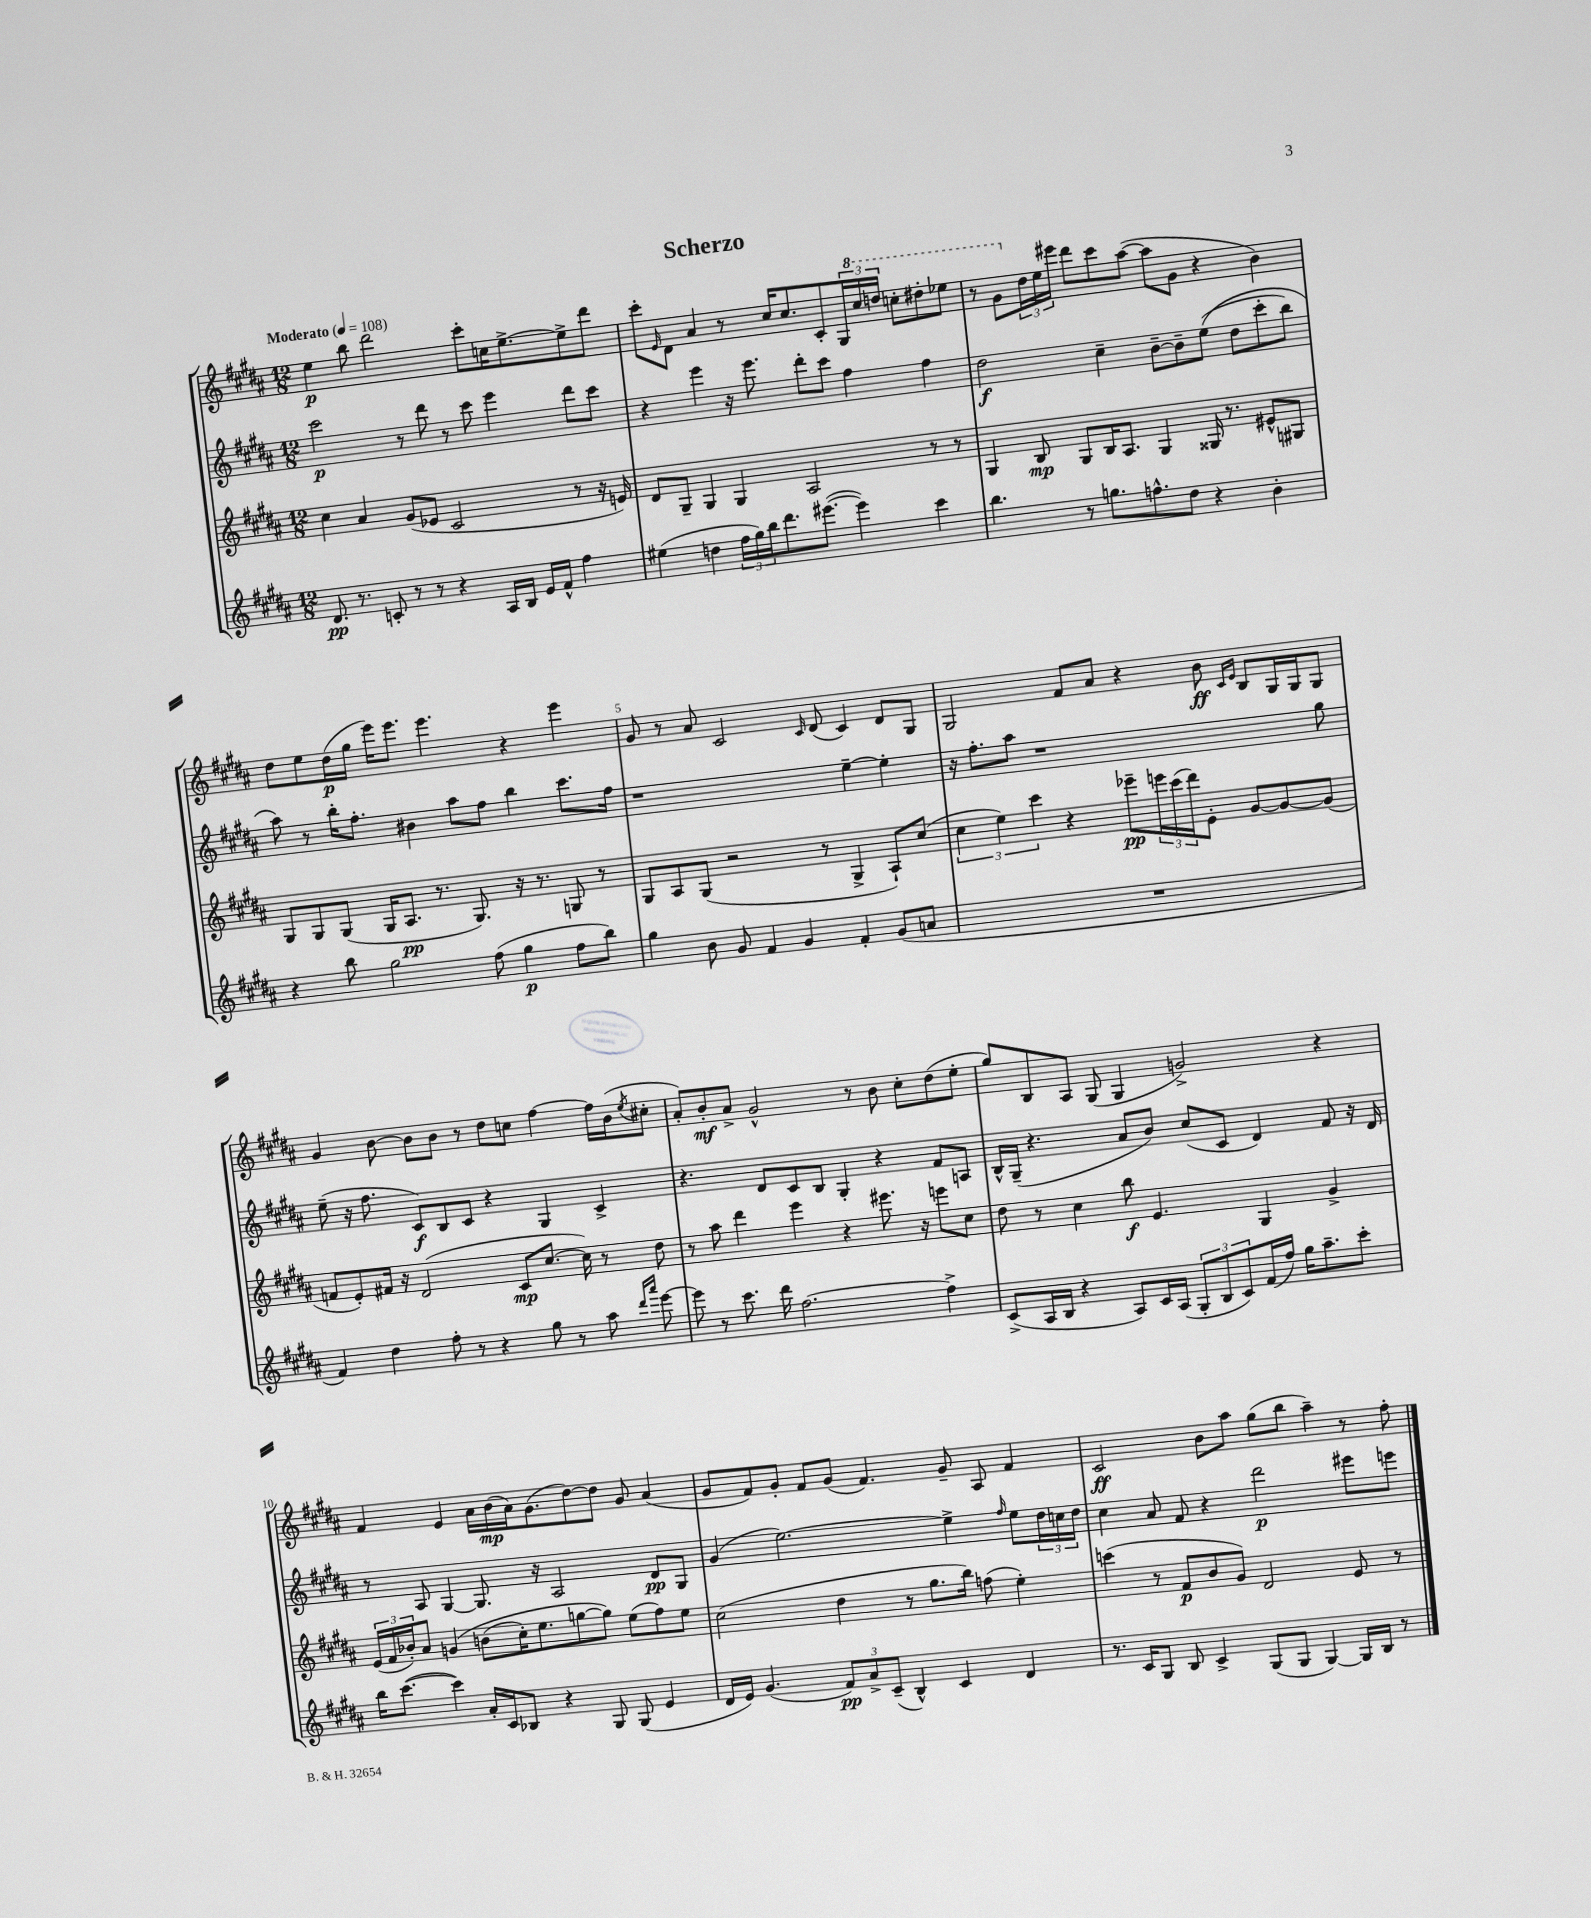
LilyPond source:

\header { title = "Scherzo" }
<<
\new StaffGroup <<
\new Staff = "s0" {
    \clef treble \key b \major \numericTimeSignature \time 12/8 \tempo "Moderato" 4 = 108
    e''4\p b''8 dis'''2 cis'''8-. c''16 e''8.~-> e''8-> dis'''8 |
    cis'''8-. \grace { e'16 } dis'8 ais'4 r8 cis''16 cis''8. cis'8-. \tuplet 3/2 { gis16 \ottava #1 cis'''16 d'''16 } c'''8-. dis'''8-. ees'''8 |
    r8 gis''8 \ottava #0 \tuplet 3/2 { dis''16 e''16 eis'''16 } dis'''8 cis'''8 ais''8~( ais''8 gis'8 r4 b'4) |
    dis''8 e''8 dis''16\p( gis''16 e'''16) e'''8. e'''4. r4 e'''4 |
    gis'8 r8 ais'8 cis'2 \grace { cis'16 } dis'8( cis'4) dis'8 gis8 |
    gis2 fis'8 ais'8 r4 b'8\ff \grace { cis'16 e'16 } b8 gis16 gis16 gis8 |
    gis'4 b'8~ b'8 b'8 r8 dis''8 c''8 fis''4~ fis''16 b'16( \acciaccatura { e''8 } cis''8-. |
    ais'8-.) b'8-.\mf ais'8-> gis'2-^ r8 b'8 cis''8-. dis''8( e''8-. |
    gis''8) b8 ais8 gis8( gis4 g'2->) r4 |
    fis'4 e'4 ais'16 b'16\mp( ais'16) gis'8.( dis''8~) dis''8 gis'8 ais'4( |
    gis'8 fis'8) gis'8-. fis'8 gis'8( fis'4.) gis'8-- ais8 fis'4 |
    cis'2\ff b'8 ais''8 gis''8( b''8 ais''4--) r8 fis''8-. \bar "|." |
}
\new Staff = "s1" {
    \clef treble \key b \major \numericTimeSignature \time 12/8
    cis'''2\p r8 dis'''8 r8 cis'''8 e'''4 dis'''8 cis'''8 |
    r4 e'''4 r16 e'''8. dis'''8-. cis'''8 fis''4 fis''4 |
    dis''2\f cis''4-- b'8~-- b'8-- e''8(\( dis''8 cis'''8-. b''8) |
    ais''8\) r8 b''16-. fis''8.-. bis'4 ais''8 fis''8 b''4 cis'''8. fis''16 |
    r1 e''4~-- e''4-. |
    r16 fis''8.-. ais''8 r1 gis''8 |
    e''8--( r16 fis''8. cis'8\f) b8 cis'8 r4 gis4 cis'4-> |
    r4. dis'8 cis'8 b8 gis4-. r4 fis'8 a8 |
    b16-^ gis16--( r4. ais'8 b'8) cis''8( cis'8 dis'4) fis'8 r16 dis'16 |
    r8 ais8 gis4~ gis8. r16 ais2 dis'8\pp gis8 |
    gis'4( e''2.~) e''4-> \grace { fis''16 } e''8 \tuplet 3/2 { dis''16 c''16 dis''16 } |
    cis''4 ais'8 fis'8 r4 dis'''2\p eis'''8 e'''8 \bar "|." |
}
\new Staff = "s2" {
    \clef treble \key b \major \numericTimeSignature \time 12/8
    cis''4 ais'4 gis'8( ees'8 cis'2 r8 r16 e'16) |
    dis'8 gis8-- gis4 gis4 ais2 r8 r8 |
    gis4 b8\mp gis8 b16 ais8. gis4 gisis16 r8. eis'8-^ gis8 |
    gis8 gis8 gis8( gis16 ais8.\pp r8. gis8.) r16 r8. g8 r8 |
    gis8 ais8 gis8( r2 r8 gis4-> ais8-!) cis''8( |
    \tuplet 3/2 { cis''4 e''4) cis'''4 } r4 ees'''8--\pp \tuplet 3/2 { e'''16 cis'''16( dis'''16) } e'8-. gis'8~ gis'8~ gis'8( |
    f'8 e'8-.) fis'16 r16 dis'2( cis'8\mp cis''8.~ cis''16) r8 dis''8 |
    r8 ais''8 dis'''4 e'''4 r4 eis'''8. r16 e'''8 cis''8 |
    dis''8 r8 cis''4 b''8\f e'4. gis4 gis'4-> |
    \tuplet 3/2 { e'16( fis'16 bes'16-.) } ais'8 g'4\( b'8( cis''16-.) e''8. g''8~ g''8\) e''8( fis''8) e''8 |
    cis''2( dis''4 r8 gis''8. b''16) f''8( e''4-.) |
    c'''4( r8 fis'8\p b'8 gis'8) dis'2 e'8 r8 \bar "|." |
}
\new Staff = "s3" {
    \clef treble \key b \major \numericTimeSignature \time 12/8
    dis'8.\pp r8. c'8-. r8 r8 r4 ais16 b16 e'16 fis'16-^ fis''4 |
    eis''4( d''4 \tuplet 3/2 { fis''16 gis''16) b''16 } dis'''8. eis'''8.~( eis'''4) cis'''4 |
    b''4. r8 g''8. f''8.-^ dis''8 r4 b'4-. |
    r4 b''8 gis''2 fis''8( gis''4\p fis''8 b''8) |
    gis''4 b'8 gis'8 fis'4 gis'4 fis'4-. gis'8( a'8 |
    R1. |
    fis'4) dis''4 fis''8-. r8 r4 gis''8 r8 ais''8 \grace { dis'''16 ais'''16 } e'''8~ |
    e'''8 r8 cis'''8. dis'''16 fis''2.~ fis''4-> |
    cis'8->( ais16 b16 r4 ais8) cis'16 ais16( \tuplet 3/2 { gis8-. b8 cis'8) } fis'16( fis''16) gis''16 ais''8.-- cis'''8-. |
    b''16 cis'''8.~( cis'''4) ais'16-. cis'16 bes8 r4 gis8 gis8( e'4 |
    dis'16 e'16) gis'4.( \tuplet 3/2 { fis'8\pp) ais'8-> cis'8--( } b4-^) cis'4 dis'4 |
    r8. cis'16 gis8 b8 cis'4-> gis8( gis8 gis4~) gis16 b16 r8 \bar "|." |
}
>>
>>
\layout { \context { \Score \override BarNumber.break-visibility = ##(#f #t #t) barNumberVisibility = #(every-nth-bar-number-visible 5) } }
